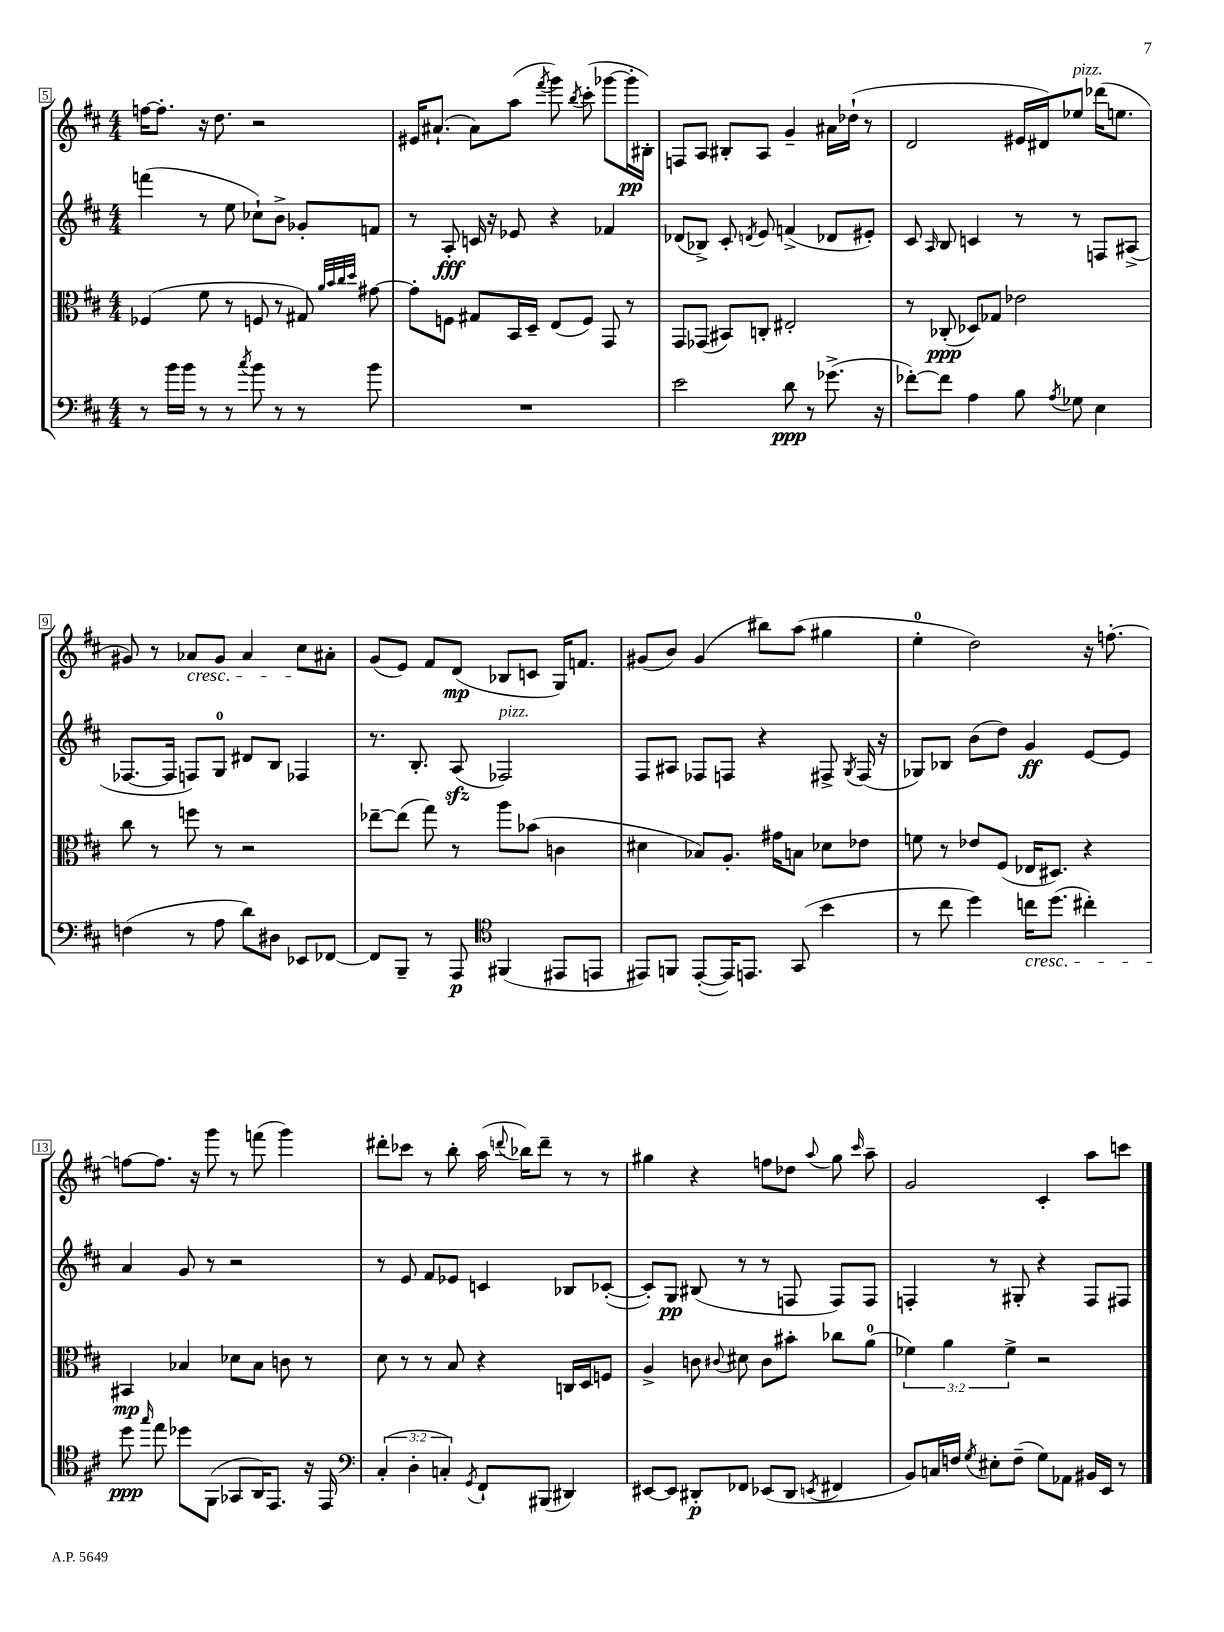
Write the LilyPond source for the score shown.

<<
\new StaffGroup <<
\new Staff = "s0" {
    \clef treble \key d \major \numericTimeSignature \time 4/4
    \autoBeamOff f''16[~ f''8.]-. r16 d''8. r2 |
    eis'16[ ais'8.]-!( ais'8[) a''8]( \acciaccatura { fis'''8 } g'''8) \acciaccatura { b''8 } cis'''8-.( ges'''8[~ ges'''16-.\pp bis16]-.) |
    f8[ a8] bis8[-. a8] g'4-- ais'16[ des''16]-!( r8 |
    d'2 eis'16[ dis'16) ees''8]^\markup { \italic "pizz." } des'''16[( e''8.] |
    gis'8) r8 aes'8[\cresc gis'8] aes'4 cis''8[\! ais'8]-. |
    g'8[( e'8]) fis'8[ d'8]\mp( bes8[ c'8] g16[) f'8.] |
    gis'8[( b'8]) gis'4( bis''8[) a''8]( gis''4 |
    e''4-0-. d''2) r16 f''8.~-. |
    f''8[~ f''8.] r16 g'''8 r8 f'''8( g'''4) |
    dis'''8[-. ces'''8] r8 b''8-. a''16( \appoggiatura { d'''8 } bes''16[) d'''8]-- r8 r8 |
    gis''4 r4 f''8[ des''8] \appoggiatura { a''8 } gis''8 \grace { cis'''16 } a''8-- |
    g'2 cis'4-. a''8[ c'''8] \bar "|." |
}
\new Staff = "s1" {
    \clef treble \key d \major \numericTimeSignature \time 4/4
    \autoBeamOff f'''4( r8 e''8 ces''8[-!) b'8]-> ges'8[-. f'8] |
    r8 a8-.\fff c'16 r16 ees'8 r4 fes'4 |
    des'8[( bes8]->) cis'8-. \acciaccatura { d'8 } e'8 f'4->( des'8[ eis'8]-.) |
    cis'8 \grace { a16 } b8 c'4 r8 r8 f8[ ais8]->( |
    fes8.[~ fes16] f8[) g8]-0 dis'8[ b8] fes4 |
    r8. b8.-. a8\sfz( fes2^\markup { \italic "pizz." }) |
    fis8[ ais8] fes8[ f8] r4 fis8-> \acciaccatura { g8 } fis16( r16 |
    ges8[) bes8] b'8[( d''8]) g'4\ff e'8[~ e'8] |
    a'4 g'8 r8 r2 |
    r8 e'8 fis'8[ ees'8] c'4 bes8[ ces'8]~-.( |
    ces'8[-.) g8]\pp bis8( r8 r8 f8 f8[) f8] |
    f4-. r8 gis8-. r4 f8[ fis8] \bar "|." |
}
\new Staff = "s2" {
    \clef alto \key d \major \numericTimeSignature \time 4/4 \override Staff.TupletNumber.text = #tuplet-number::calc-fraction-text
    \autoBeamOff fes4( fis'8 r8 f8 r8 gis8) \grace { a'32[ b'32 cis''32 d''32] } gis'8~ |
    gis'8[-. f8] gis8[ b,16 d16]-- e8[( f8]) g,8 r8 |
    g,8[ ges,8]( bis,8[) c8]-. eis2-. |
    r8 ces8-.\ppp( des8[) ges8] ees'2 |
    cis''8 r8 f''8 r8 r2 |
    ees''8[~-- ees''8]( g''8) r8 a''8[ bes'8]( c'4 |
    dis'4 bes8[) a8.]-. gis'16[ b8] des'8[ ees'8] |
    f'8 r8 ees'8[ fis8]( ees16[ dis8.]) r4 |
    bis,4\mp bes4 des'8[ bes8] c'8 r8 |
    d'8 r8 r8 b8 r4 c16[ d16 f8] |
    a4-> c'8 \appoggiatura { cis'8 } dis'8 cis'8[ bis'8]-. ces''8[ a'8]-0( |
    \tuplet 3/2 { fes'4) a'4 fes'4-> } r2 \bar "|." |
}
\new Staff = "s3" {
    \clef bass \key d \major \numericTimeSignature \time 4/4 \override Staff.TupletNumber.text = #tuplet-number::calc-fraction-text
    \autoBeamOff r8 b'16[ b'16] r8 r8 \acciaccatura { cis''8 } b'8 r8 r8 b'8 |
    R1 |
    e'2 d'8\ppp r8 ges'8.->( r16 |
    fes'8[~-.) fes'8] a4 b8 \acciaccatura { a8 } ges8 e4 |
    f4( r8 a8 d'8[) dis8] ees,8[ fes,8]~ |
    fes,8[ b,,8]-- r8 a,,8\p \clef tenor fis,4( eis,8[ e,8] |
    eis,8[) f,8] eis,8[~-.( eis,16) e,8.] g,8( b'4 |
    r8 cis''8 d''4) c''16[\cresc d''8.]( cis''4-.) |
    d''8\ppp\! \grace { g''16 } e''8 des''8[ fis,8]( ges,8[ a,16) e,8.] r16 e,16 |
    \clef bass \tuplet 3/2 { cis4-.( d4-. c4-.) } \acciaccatura { g,8 } fis,8[-! bis,,8]( dis,4) |
    eis,8[~ eis,8] dis,8[-.\p fes,8] ees,8[( dis,8] \acciaccatura { e,8 } fis,4 |
    b,8[) c16 f16] \acciaccatura { g8 } eis8[-. f8]--( g8[) aes,8] bis,16[ e,16] r8 \bar "|." |
}
>>
>>
\layout { \context { \Score currentBarNumber = #5 \override BarNumber.stencil = #(make-stencil-boxer 0.1 0.3 ly:text-interface::print) } }
